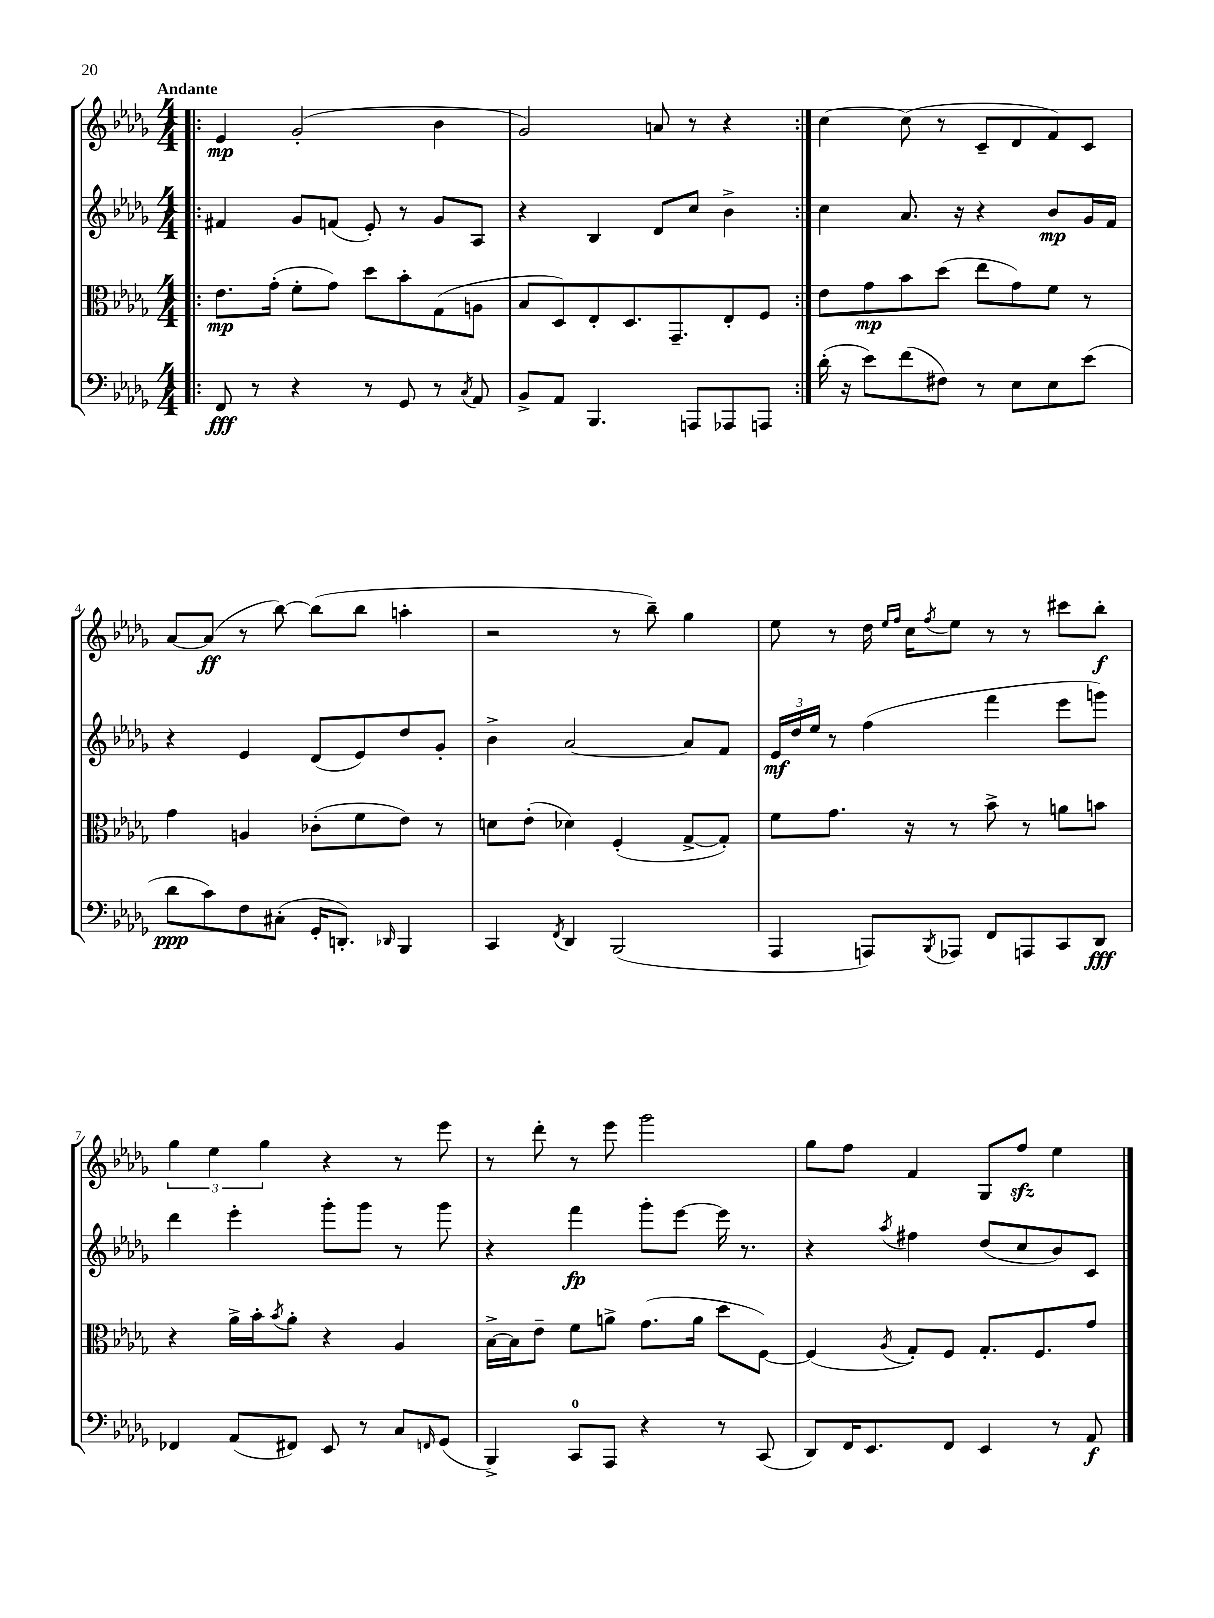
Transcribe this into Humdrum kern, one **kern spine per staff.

**kern	**kern	**kern	**kern
*staff4	*staff3	*staff2	*staff1
*clefF4	*clefC3	*clefG2	*clefG2
*k[b-e-a-d-g-]	*k[b-e-a-d-g-]	*k[b-e-a-d-g-]	*k[b-e-a-d-g-]
*M4/4	*M4/4	*M4/4	*M4/4
=!|:	=!|:	=!|:	=!|:
8FF	8.e-	4f#	4e-
8r	.	.	.
.	(16g-'	.	.
4r	8f'	8g-	(2g-'
.	8g-)	(8f	.
8r	8dd-	8e-')	.
8GG-	8b-'	8r	.
8r	(8G-	8g-	4b-
8qC	.	.	.
8AA-	8A	8A-	.
=	=	=	=
8BB-^	8B-	4r	2g-)
8AA-	8D-)	.	.
4.BBB-	8E-'	4B-	.
.	8.D-	.	.
.	.	8d-	8a
.	8.GG-~	.	.
8AAA	.	8cc	8r
8AAA-	8E-'	4b-^	4r
8AAA	8F	.	.
=:|!	=:|!	=:|!	=:|!
(16d-'	8e-	4cc	[4cc
16r	.	.	.
8e-)	8g-	.	.
(8f	8b-	8.a-	(8cc]
8F#)	(8dd-	.	8r
.	.	16r	.
8r	8ee-	4r	8c~
8E-	8g-)	.	8d-
8E-	8f	8b-	8f)
(8e-	8r	16g-	8c
.	.	16f	.
=	=	=	=
8d-	4g-	4r	[8a-
8c)	.	.	(8a-]
8F	4A	4e-	8r
(8C#'	.	.	[8bb-)
16GG-'	(8c-'	(8d-	(8bb-]
8.DD')	.	.	.
.	8f	8e-)	8bb-
16qqDD-	.	.	.
4BBB-	8e-)	8dd-	4aa'
.	8r	8g-'	.
=	=	=	=
4CC	8d	4b-^	2r
.	(8e-'	.	.
8qFF	.	.	.
4DD-	4d-)	[2a-	.
(2BBB-	(4F'	.	8r
.	.	.	8bb-~)
.	[8G-^	8a-]	4gg-
.	8G-'])	8f	.
=	=	=	=
4AAA-	8f	24e-	8ee-
.	.	24dd-	.
.	.	24ee-	.
.	8.g-	8r	8r
8AAA)	.	(4ff	16dd-
.	.	.	16qqee-
.	.	.	16qqff
.	16r	.	16cc
8qBBB-	.	.	8qff
8AAA-	8r	.	8ee-
8FF	8b-^	4fff	8r
8AAA	8r	.	8r
8CC	8a	8eee-	8ccc#
8DD-	8b	8ggg)	8bb-'
=	=	=	=
4FF-	4r	4ddd-	6gg-
.	.	.	6ee-
(8AA-	16a-^	4eee-'	.
.	16b-'	.	.
.	.	.	6gg-
.	8qb-	.	.
8FF#)	8a-'	.	.
8EE-	4r	8ggg-'	4r
8r	.	8ggg-	.
8C	4A-	8r	8r
16qqFF	.	.	.
(8GG-	.	8ggg-	8eee-
=	=	=	=
4BBB-^)	[16B-^	4r	8r
.	16B-]	.	.
.	8e-~	.	8ddd-'
8CC	8f	4fff	8r
8AAA-	8a^	.	8eee-
4r	(8.g-	8ggg-'	2ggg-
.	.	[8eee-	.
.	16a	.	.
8r	8dd-	16eee-]	.
.	.	8.r	.
(8CC	[8F)	.	.
=	=	=	=
8DD-)	(4F]	4r	8gg-
16FF	.	.	8ff
8.EE-	.	.	.
.	8qA-	8qaa-	.
.	8G-')	4ff#	4f
8FF	8F	.	.
4EE-	8.G-'	(8dd-	8G-
.	.	8cc	8ff
.	8.F	.	.
8r	.	8b-)	4ee-
8AA-	8g-	8c	.
==	==	==	==
*-	*-	*-	*-
